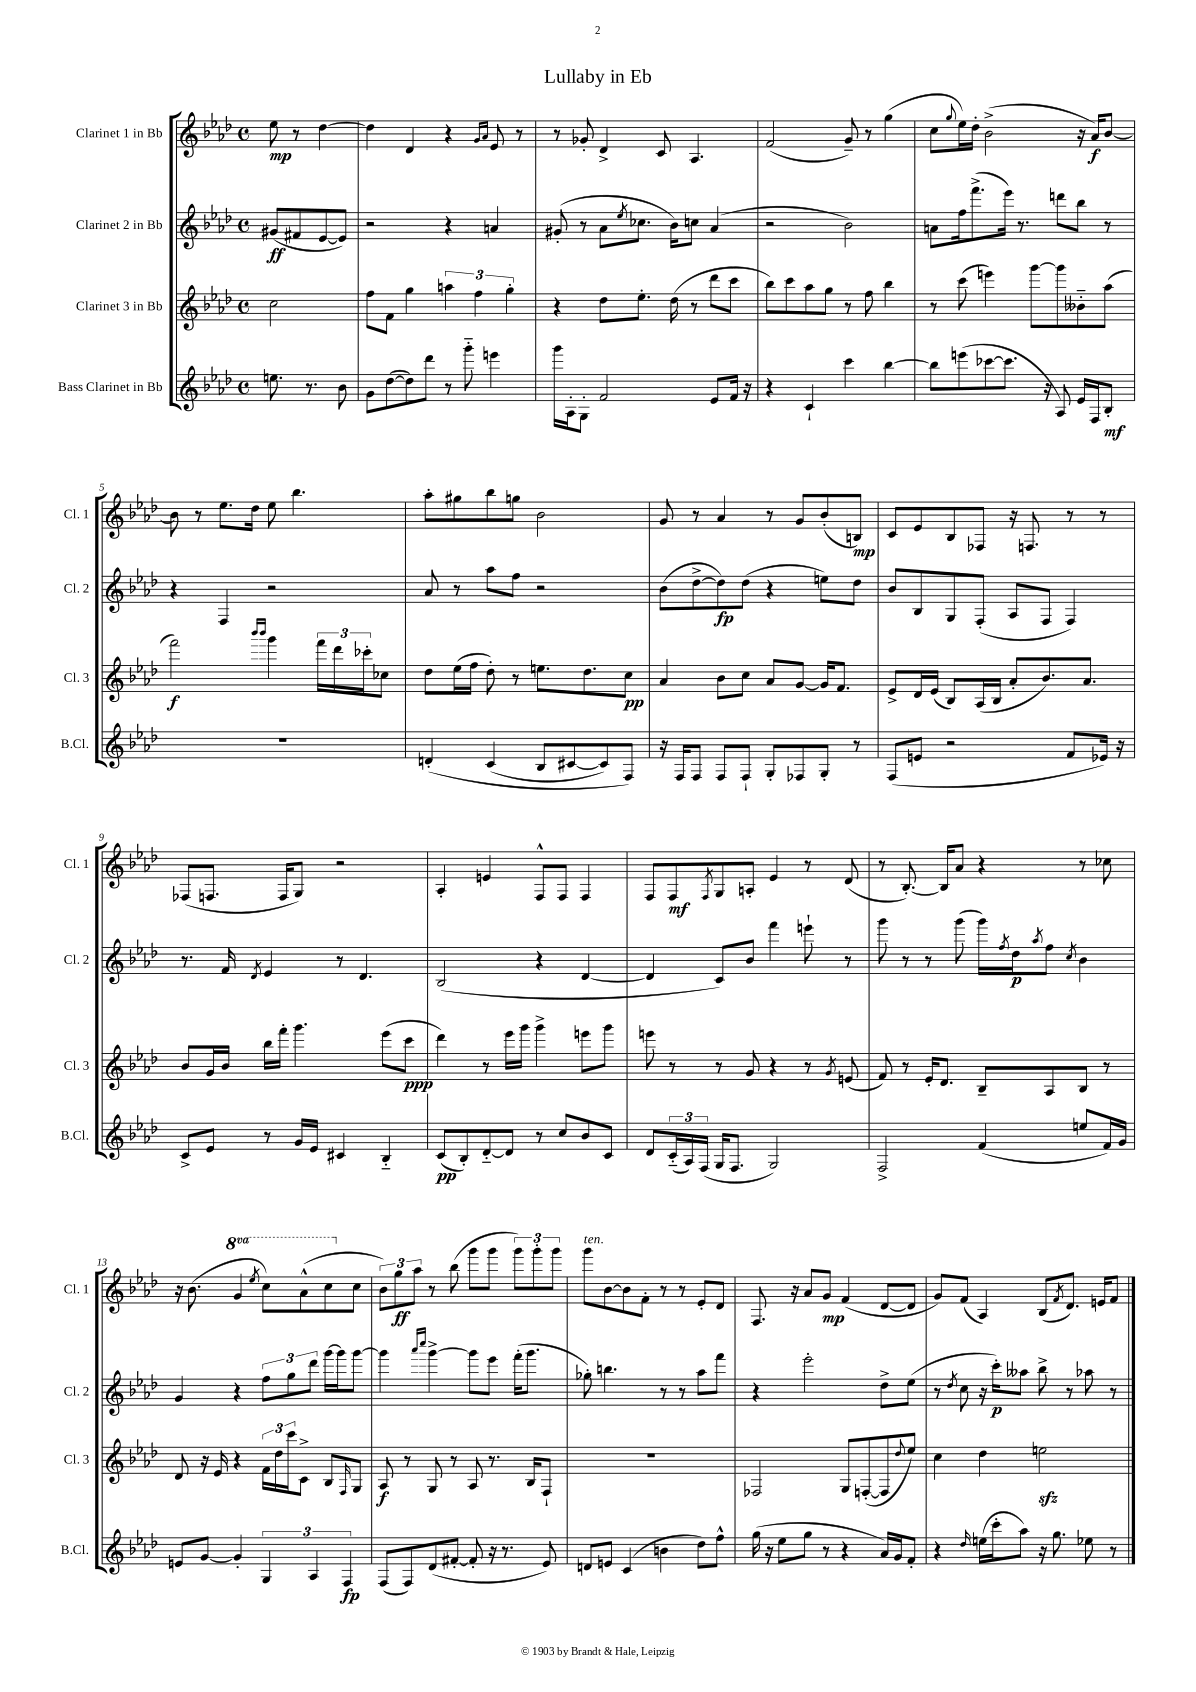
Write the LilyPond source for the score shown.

\header { title = "Lullaby in Eb" }
<<
\new StaffGroup <<
\new Staff = "s0" \with { instrumentName = "Clarinet 1 in Bb" shortInstrumentName = "Cl. 1" } {
    \clef treble \key aes \major \defaultTimeSignature \time 4/4 \set Staff.ottavationMarkups = #ottavation-simple-ordinals \partial 2
    ees''8\mp r8 des''4~ |
    des''4 des'4 r4 \grace { g'16 aes'16 } ees'8 r8 |
    r8 ges'8-. des'4-> c'8 aes4. |
    f'2( g'8--) r8 g''4( |
    c''8 \appoggiatura { g''8 } ees''16) des''16-. bes'2->( r16 aes'16\f) bes'8~ |
    bes'8 r8 ees''8. des''16 ees''8 bes''4. |
    aes''8-. gis''8 bes''8 g''8 bes'2 |
    g'8 r8 aes'4 r8 g'8 bes'8-.( b8\mp) |
    c'8 ees'8 bes8 fes8 r16 f8. r8 r8 |
    fes8( f8. f16 g8) r2 |
    aes4-. e'4 f8-^ f8 f4 |
    f8 f8\mf \acciaccatura { f8 } g8 a8-. ees'4 r8 des'8( |
    r8 bes8.~-.) bes16 aes'8 r4 r8 ces''8 |
    r16 bes'8.( \ottava #1 g''4 \acciaccatura { ees'''8 } c'''8) aes''8-^( c'''8 \ottava #0 c''8 |
    \tuplet 3/2 { bes'8) g''8\ff aes''8 } r8 bes''8( g'''8 g'''8 \tuplet 3/2 { g'''8) g'''8-. g'''8 } |
    g'''8^\markup { \italic "ten." } bes'8~ bes'8 f'8-. r8 r8 ees'8-. des'8 |
    f8. r16 aes'8 g'8\mp f'4( des'8~ des'8 |
    g'8) f'8( aes4) bes8( \acciaccatura { f'8 } des'8.) e'16 f'8 \bar "|." |
}
\new Staff = "s1" \with { instrumentName = "Clarinet 2 in Bb" shortInstrumentName = "Cl. 2" } {
    \clef treble \key aes \major \defaultTimeSignature \time 4/4 \partial 2
    gis'8\ff( fis'8 ees'8~ ees'8) |
    r2 r4 a'4 |
    gis'8-.( r8 aes'8 \acciaccatura { ees''8 } ces''8. bes'16) c''8 aes'4( |
    r2 bes'2) |
    a'8 f''16 f'''8.->( ees'''16) r8. d'''8 bes''8 r8 |
    r4 f4 r2 |
    aes'8 r8 aes''8 f''8 r2 |
    bes'8( des''8~-> des''8\fp) des''8( r4 e''8) des''8 |
    bes'8 bes8 g8 f8-.( aes8 f8 f4) |
    r8. f'16 \acciaccatura { des'8 } ees'4 r8 des'4. |
    bes2( r4 des'4~ |
    des'4 c'8) bes'8 f'''4 e'''8-! r8 |
    g'''8 r8 r8 g'''8( g'''16) \acciaccatura { f''8 } des''16\p \acciaccatura { aes''8 } f''8 \acciaccatura { c''8 } bes'4 |
    g'4 r4 \tuplet 3/2 { f''8 g''8 des'''8 } g'''16~ g'''16 g'''8~ |
    g'''4 \grace { aes'''16 c''''16 } g'''4~-> g'''8 ees'''8 f'''16-.( g'''8. |
    ges''8-.) b''4. r8 r8 aes''8 f'''8 |
    r4 ees'''2-. des''8-> ees''8( |
    r8 \acciaccatura { des''8 } c''8 r16 c'''16-.\p) aeses''8 bes''8-> r8 aes''8 r8 \bar "|." |
}
\new Staff = "s2" \with { instrumentName = "Clarinet 3 in Bb" shortInstrumentName = "Cl. 3" } {
    \clef treble \key aes \major \defaultTimeSignature \time 4/4 \partial 2
    c''2 |
    f''8 f'8 g''4 \tuplet 3/2 { a''4 f''4 g''4-. } |
    r4 des''8 ees''8.-. des''16( r8 des'''8 c'''8 |
    bes''8) c'''8 aes''8 g''8 r8 f''8 bes''4 |
    r8 c'''8( e'''4) g'''8~ g'''8 beses'8-_ aes''8( |
    f'''2\f) \grace { bes'''16 bes'''16 } g'''4 \tuplet 3/2 { f'''16 des'''16 ces'''16-. } ces''8 |
    des''8 ees''16( f''16 des''8-.) r8 e''8. des''8. c''8\pp |
    aes'4 bes'8 c''8 aes'8 g'8~ g'16 f'8. |
    ees'8-> des'16 ees'16( bes8) aes16( bes16 aes'8-. bes'8.) aes'8. |
    bes'8 g'16 bes'16 bes''16 f'''16-. g'''4. ees'''8( c'''8\ppp |
    des'''4) r8 ees'''16 g'''16 g'''4-> e'''8 g'''8 |
    e'''8 r8 r8 g'8 r4 r8 \acciaccatura { g'8 } e'8( |
    f'8) r8 ees'16-. des'8. bes8-- aes8 bes8 r8 |
    des'8 r16 ees'16 r4 \tuplet 3/2 { f'16 des''16 c'''16 } c'8-> bes8 \grace { f16 } g8 |
    aes8\f r8 g8 r8 aes8 r8. bes16 f8-! |
    R1 |
    fes2 g8 f8~-.( f8 \appoggiatura { des''8 } ees''8) |
    c''4 des''4 e''2\sfz \bar "|." |
}
\new Staff = "s3" \with { instrumentName = "Bass Clarinet in Bb" shortInstrumentName = "B.Cl." } {
    \clef treble \key aes \major \defaultTimeSignature \time 4/4 \partial 2
    e''8. r8. bes'8 |
    g'8 des''8~( des''8) des'''8 r8 g'''8-_ e'''4 |
    g'''16 aes16-. g8-. f'2 ees'8 f'16 r16 |
    r4 c'4-! c'''4 bes''4~ |
    bes''8 e'''8( ces'''8~ ces'''8. r16 aes8) ees'16 f16 bes8-.\mf |
    R1 |
    d'4-.\( c'4( bes8 cis'8~ cis'8) f8\) |
    r16 f16 f8 f8 f8-! g8-. fes8 g8-. r8 |
    f8( e'8 r2 f'8 ees'16) r16 |
    c'8-> ees'8 r8 g'16 ees'16 cis'4 bes4-_ |
    c'8\pp( bes8-.) des'8~-_ des'8 r8 c''8 bes'8 c'8 |
    des'8 \tuplet 3/2 { c'16-_( aes16) f16( } g16 f8. g2) |
    f2-> f'4( e''8 f'16) g'16 |
    e'8 g'8~ g'4-. \tuplet 3/2 { g4 aes4 f4\fp } |
    f8( f8) des'8( fis'8~-. fis'8-. r16 r8. ees'8) |
    d'8 e'8 c'4( b'4 des''8) f''8-^ |
    g''16( r16 ees''8 g''8 r8 r4 aes'16) g'16 f'8-. |
    r4 \grace { des''16 } e''16( c'''16-. aes''8) r16 g''8. ees''8 r8 \bar "|." |
}
>>
>>
